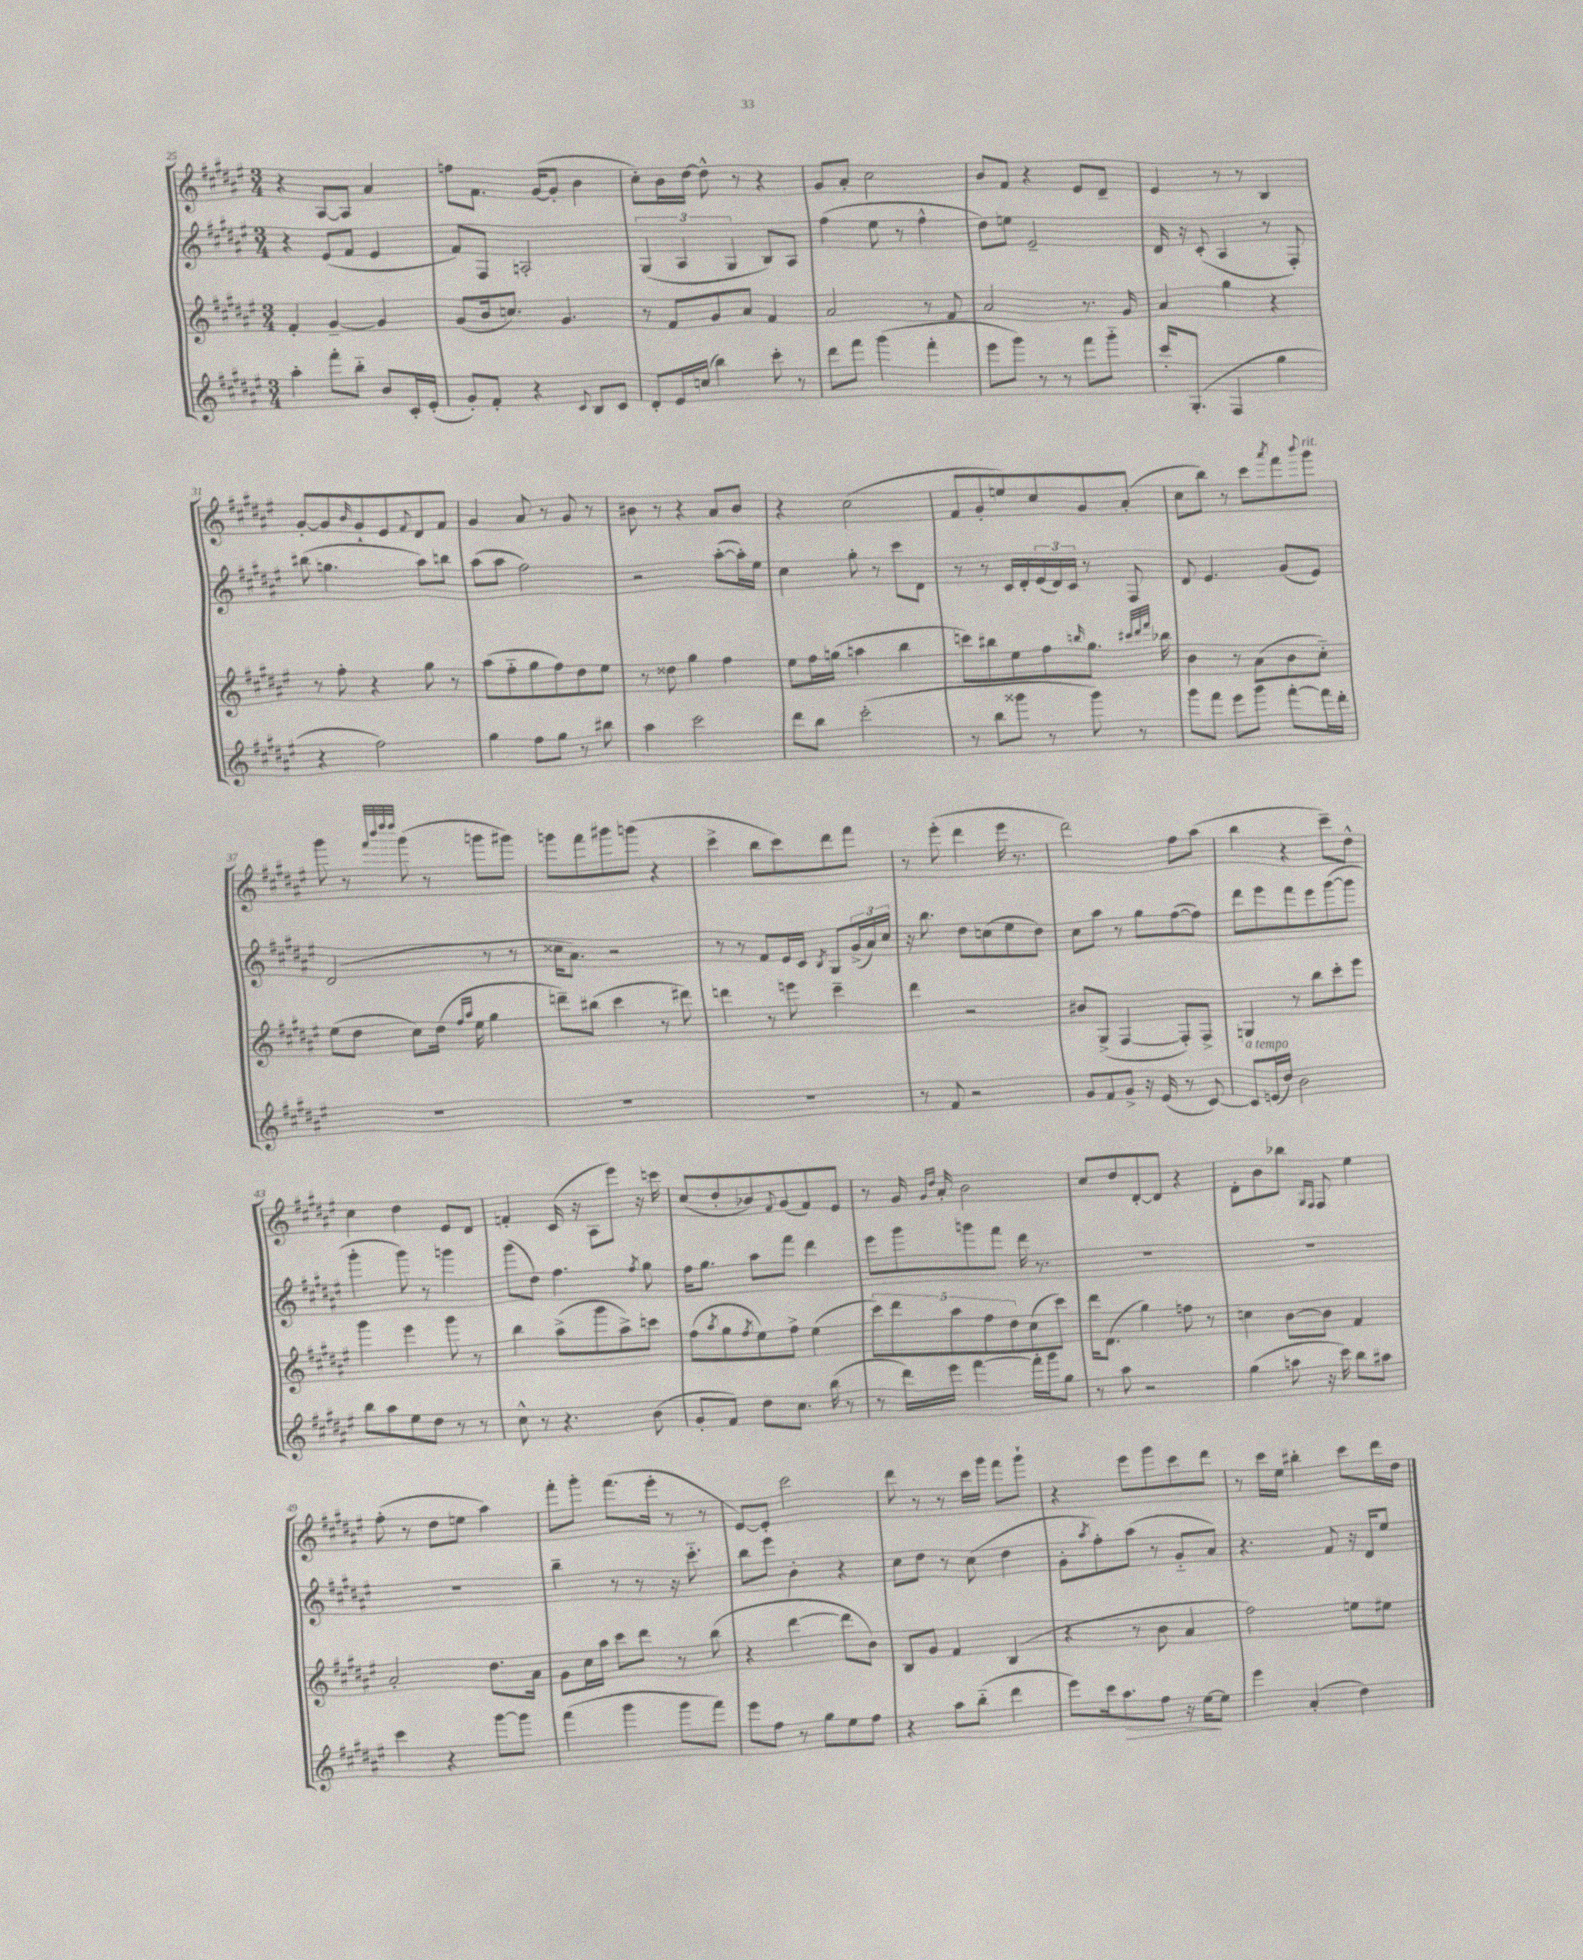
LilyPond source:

<<
\new StaffGroup <<
\new Staff = "s0" {
    \clef treble \key fis \major \numericTimeSignature \time 3/4
    r4 ais8~ ais8 ais'4 |
    f''8 fis'8. gis'16~( gis'8-. b'4 |
    cis''8-.) b'16 dis''16~ dis''8-^ r8 r4 |
    gis'8 ais'8-. cis''2 |
    b'8 fis'8 r4 eis'8 dis'8-- |
    eis'4 r8 r8 b4 |
    gis'8~-. gis'8 \grace { b'16 } gis'8-! eis'8 \appoggiatura { fis'8 } dis'8 fis'8 |
    gis'4 ais'8 r8 gis'8 r8 |
    bis'8 r8 r4 ais'8 bis'8 |
    r4 cis''2( |
    fis'8 gis'8-. e''8) cis''8 gis'8 ais'8-.( |
    cis''8 b''8) r8 cis'''8 \acciaccatura { ais'''8 } fis'''8 \appoggiatura { b'''8 } gis'''8^\markup { \italic "rit." } |
    gis'''8 r8 \grace { fis'''32 b'''32 dis''''32 dis''''32 } gis'''8( r8 g'''8 gis'''8) |
    g'''8 fis'''8 gis'''8 g'''8( r4 |
    cis'''4-> b''8 cis'''8) dis'''8 fis'''8 |
    r8 eis'''8-.( dis'''4 eis'''16 r8. |
    dis'''2) fis''8 ais''8( |
    b''4 r4 cis'''8--) dis''8-^ |
    cis''4 dis''4 eis'8 dis'8 |
    f'4-. cis'16( r16 ais8 eis'''8) r16 c'''16 |
    cis''8( dis''8-. bes'8) \appoggiatura { fis'8 } gis'8( fis'8) eis'8 |
    r8 gis'16 \grace { gis'16 dis''16 } ais'16-. b'2 |
    cis''8 dis''8 dis'8~-. dis'8 r4 |
    dis'8-. b'8 bes''8 \grace { gis16 fis16 } fis8 eis''4 |
    fis''8-.( r8 dis''8 e''8 ais''4) |
    fis'''8-. gis'''8-. fis'''8.( eis'''16-. r8 r8 |
    eis'8~) eis'8-. cis'''2 |
    dis'''8 r8 r8 cis'''16 gis'''16 fis'''8 gis'''8-! |
    r4 eis'''8 gis'''8 cis'''8 dis'''8 |
    r8 cis'''16 eis''16 bis''4-. cis'''8 dis'''16 dis''16 \bar "|." |
}
\new Staff = "s1" {
    \clef treble \key fis \major \numericTimeSignature \time 3/4
    r4 eis'8( fis'8 eis'4 |
    fis'8) fis8 a2-. |
    \tuplet 3/2 { gis4( ais4 gis4 } b8) ais8 |
    fis''4( eis''8 r8 fis''4-^ |
    dis''8) e''8 eis'2-- |
    dis'16 r16 cis'8-.( ais4 r8 fis8-.) |
    bis''8( g''4. ais''8) b''8 |
    ais''8( ais''8 fis''2) |
    r2 ais''8~-.( ais''16-.) eis''16 |
    cis''4 gis''8-. r8 cis'''8 dis'8 |
    r8 r8 cis'16 dis'16-. \tuplet 3/2 { eis'16( dis'16) cis'16 } r8 fis8 |
    dis'8 eis'4. gis'8( eis'8) |
    dis'2( r8 r8 |
    cisis''16 ais'8.) r2 |
    r8 r8 fis'8 eis'16 cis'16 \acciaccatura { b8 } gis8 \tuplet 3/2 { gis'16->( ais'16) cis''16 } |
    r16 b''8. dis''8 c''8( eis''8 dis''8) |
    cis''8 ais''8 r8 gis''8 fis''8~( fis''8) |
    dis'''8 eis'''8 fis'''8 eis'''8 gis'''8~( gis'''8 |
    gis'''4-. gis'''8) r8 g'''4 |
    gis'''8( dis''8) fis''4. \acciaccatura { fis''8 } gis''8 |
    fis''16 gis''8. ais''8 fis'''8 dis'''4 |
    eis'''8 gis'''8 g'''8 fis'''8 dis'''16 r8. |
    R2. |
    R2. |
    R2. |
    b''4-- r8 r8 r16 cis'''8.-_ |
    b''8 eis'''8 b'4-. r4 |
    cis''8 dis''8 r8 cis''8( dis''4 |
    gis'8-. \acciaccatura { ais''8 } fis''8-.) ais''8( r8 gis'8-_ ais'8) |
    r4. fis'8 r16 dis'16 eis''8 \bar "|." |
}
\new Staff = "s2" {
    \clef treble \key fis \major \numericTimeSignature \time 3/4
    fis'4-. gis'4~-- gis'4 |
    gis'8( b'16 c''8.) gis'4. |
    r8 fis'8 gis'8 ais'8 fis'4 |
    ais'2 r8 fis'8 |
    ais'2 r8. gis'16 |
    ais'4 gis''4 r4 |
    r8 fis''8-. r4 gis''8 r8 |
    ais''8( fis''8-_ gis''8 fis''8) dis''8 eis''8 |
    r8 disis''8 gis''4 fis''4 |
    eis''8 fis''16 g''16( a''4 b''4 |
    c'''8) bis''8 eis''8 fis''8 \grace { b''16 } gis''8. \grace { cis'''32 dis'''32 fis'''32 } bes''16 |
    b'4 r8 ais'8( b'8 cis''8-_) |
    eis''8( dis''8 cis''8) dis''16( \grace { fis''16 ais''16 } eis''16 gis''4 |
    d'''8--) bis''8( cis'''4 r8 dis'''8) |
    d'''4 r8 e'''8 cis'''4-- |
    dis'''4 r2 |
    bis'8 gis8->( fis4~ fis8-.) fis8-> |
    g4 r8 b''8 cis'''8-. eis'''8 |
    gis'''4 eis'''4 gis'''8 r8 |
    b''4 ais''8->( gis'''8 ais''8->) c'''8 |
    fis''8( \acciaccatura { ais''8 } gis''8 \acciaccatura { fis''8 } eis''8) fis''8-> eis''4( |
    \tuplet 5/4 { cis'''8) dis'''8 ais''8 fis''8 dis''8 } cis''8( cis'''8) |
    dis'''16 dis'8.( gis''4) f''8 r8 |
    c''4 b'8~ b'8 fis'4 |
    ais'2-. dis''8. ais'16 |
    gis'8 cis''16 ais''16 cis'''8 dis'''8 r8 b''8( |
    r4 dis'''4~ dis'''8 b'8) |
    b8 gis'8 fis'4 b4( |
    r4 r8 b'8 ais'4 |
    fis''2) e''8 eis''8 \bar "|." |
}
\new Staff = "s3" {
    \clef treble \key fis \major \numericTimeSignature \time 3/4
    ais''4-. fis'''8-. b''8-_ b'8 cis'16-. eis'16-.( |
    gis'8-.) fis'8-. r4 \appoggiatura { cis'8 } b8 cis'8 |
    dis'8-. eis'16 c''16( b''4) cis'''8-. r8 |
    dis'''8 fis'''8 gis'''4( fis'''4-. |
    eis'''8 gis'''8) r8 r8 fis'''8 gis'''8-_ |
    cis'''16-. gis8.-.( fis4 gis''4 |
    r4 fis''2) |
    gis''4 fis''8 gis''8 r8 bis''8 |
    ais''4 cis'''2 |
    dis'''8 b''8 cis'''2-.( |
    r8 b''8 gisis'''8 r8 gisis'''8) r8 |
    gis'''8 fis'''8 eis'''8 gis'''8 fis'''8~-. fis'''16 dis'''16-. |
    R2. |
    R2. |
    R2. |
    r8 fis'8 r2 |
    gis'8 fis'8 gis'8-> r16 eis'16( r8 cis'8~) |
    cis'8^\markup { \italic "a tempo" } e'16( dis''16) b'2 |
    b''8 ais''8 eis''8 dis''8 r8 r8 |
    cis''8-^ r8 r4. b'8( |
    gis'8-. fis'8) dis''8 cis''8. b''16( r8 |
    r8 dis'''16) eis'''16 fis'''4~ fis'''16-. gis'''16 gis''8 |
    r8 ais''8 r2 |
    gis''4( a''8 r16 cis'''16) b''8 ais''8 |
    cis'''4 r4 gis'''8~ gis'''8 |
    fis'''4( gis'''4 gis'''8 fis'''8) |
    eis'''8 fis''8 r8 gis''8 eis''8 fis''8 |
    r4 ais''8 b''8-_( dis'''4 |
    eis'''8) cis'''16 ais''8.\> fis''8 r16 eis''16~\! eis''8 |
    eis'''4 ais'4-.( dis''4) \bar "|." |
}
>>
>>
\layout { \context { \Score currentBarNumber = #25 } }
